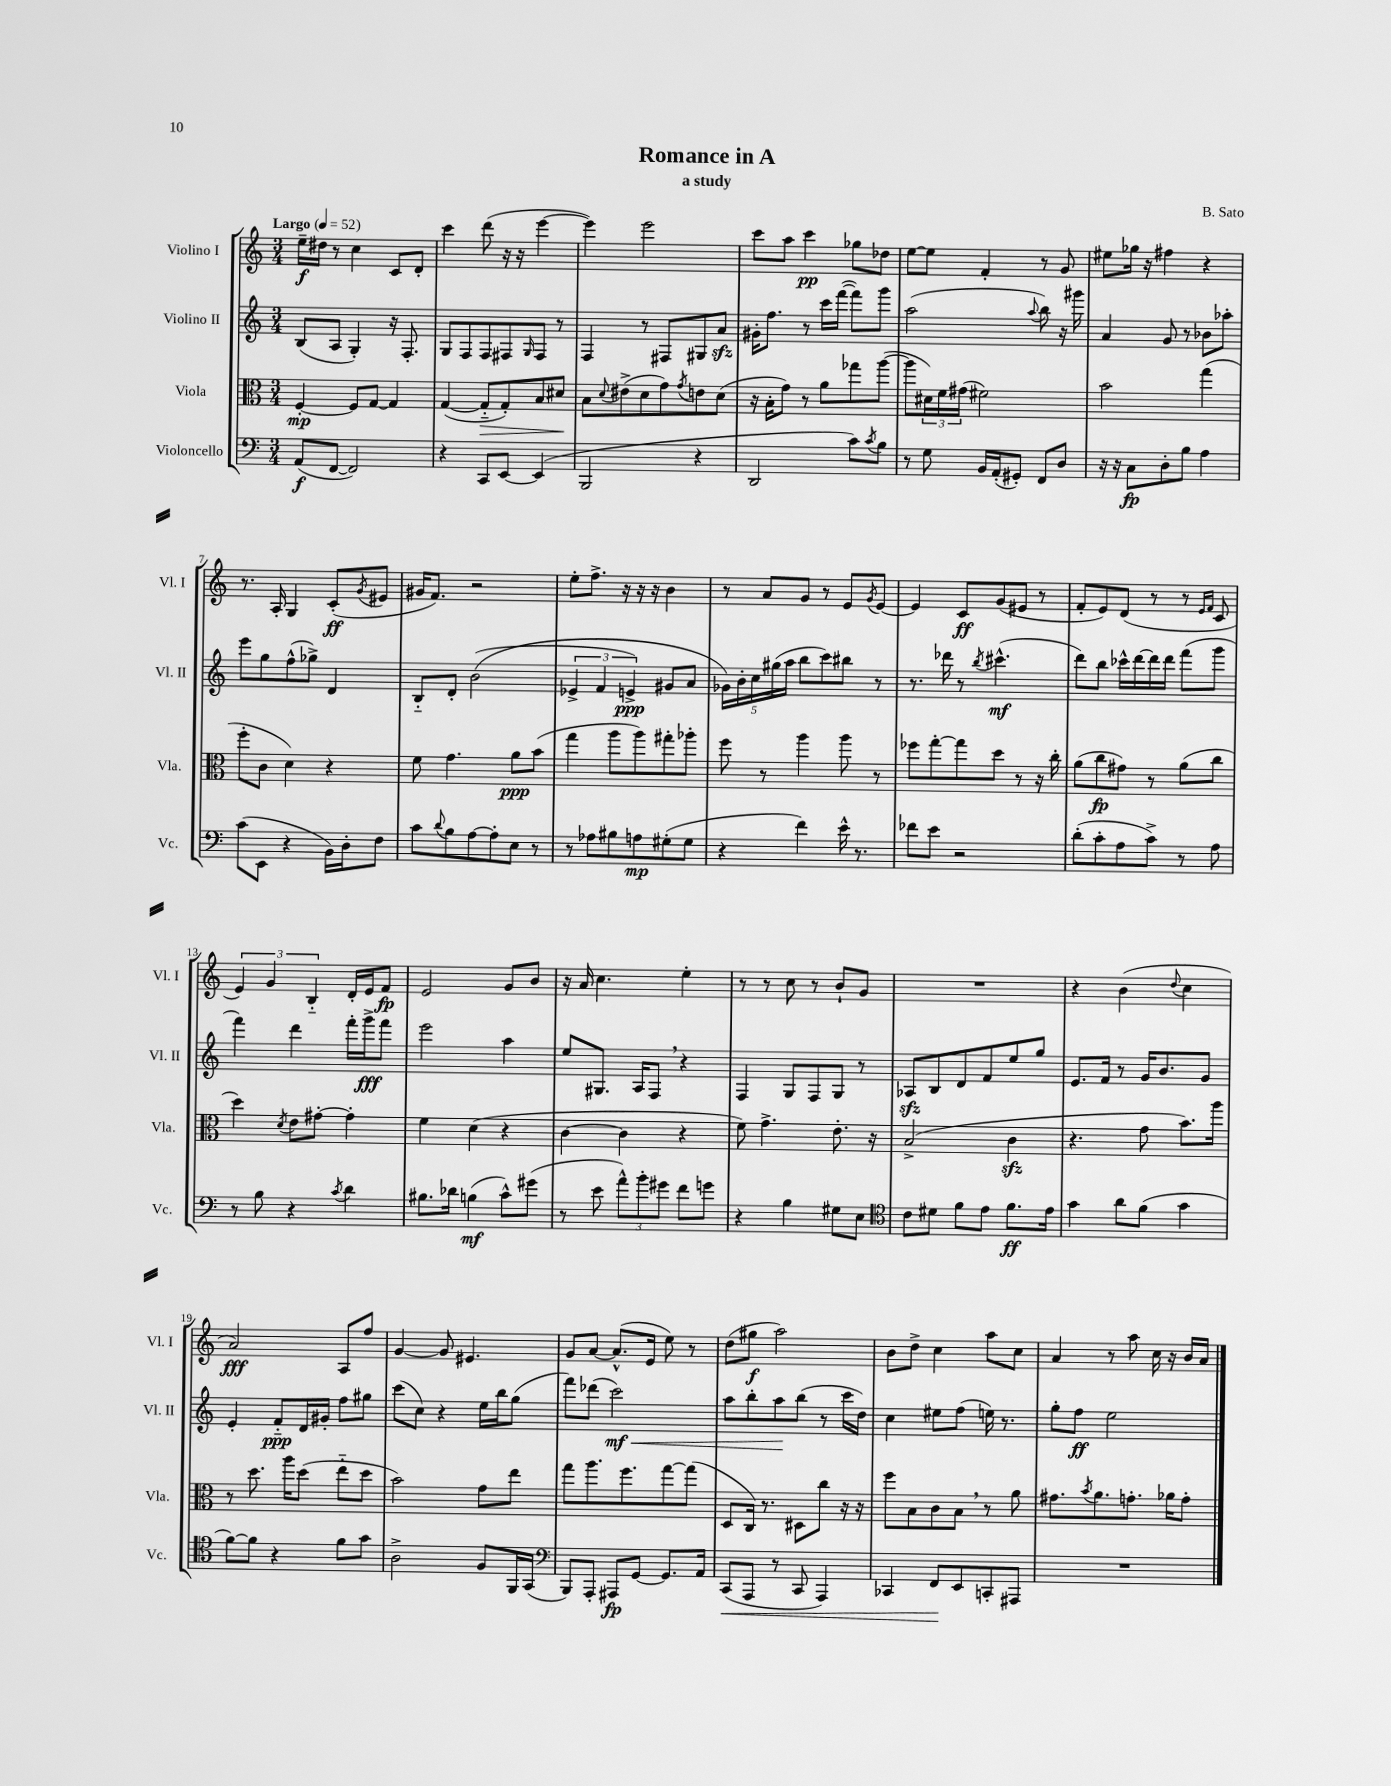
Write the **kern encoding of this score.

**kern	**dynam	**kern	**dynam	**kern	**dynam	**kern	**dynam
*part4	*part4	*part3	*part3	*part2	*part2	*part1	*part1
*staff4	*staff4	*staff3	*staff3	*staff2	*staff2	*staff1	*staff1
*I"Violoncello	*	*I"Viola	*	*I"Violino II	*	*I"Violino I	*
*I'Vc.	*	*I'Vla.	*	*I'Vl. II	*	*I'Vl. I	*
*clefF4	*	*clefC3	*	*clefG2	*	*clefG2	*
*k[]	*	*k[]	*	*k[]	*	*k[]	*
*M3/4	*	*M3/4	*	*M3/4	*	*M3/4	*
*MM52	*	*MM52	*	*MM52	*	*MM52	*
=1	=1	=1	=1	=1	=1	=1	=1
!	!	!	!	!	!	!LO:TX:a:B:t=Largo	!
(8AA/L	f	[4F'/	mp	(8B/L	.	16ee~\LL	f
.	.	.	.	.	.	16dd#X\JJ	.
[8FF/J	.	.	.	8A/J	.	8r	.
2FF/])	.	8F/L]	.	4G'/)	.	4cc\	.
.	.	[8G/J	.	.	.	.	.
.	.	4G/]	.	16r	.	8c/L	.
.	.	.	.	8.F'/	.	.	.
.	.	.	.	.	.	8d'/J	.
=2	=2	=2	=2	=2	=2	=2	=2
4r	.	([4G/	.	8G/L	.	4ccc\	.
.	.	.	.	8F/	.	.	.
!	!	!	!LO:HP:b	!	!	!	!
8CC/L	.	8G/L]	>	8F/	.	(8ddd\	.
[8EE/J	.	8G'/)	.	8F#X/	.	16r	.
.	.	.	.	.	.	16r	.
.	.	.	.	16qqG/	.	.	.
(4EE/]	.	8B/	.	8F#/J	.	[4eee\	.
.	.	8d#X/J	.	8r	.	.	.
.	.	.	]	.	.	.	.
=3	=3	=3	=3	=3	=3	=3	=3
2BBB/	.	8B\L	.	4F/	.	4eee\])	.
.	.	8qqd/	.	.	.	.	.
.	.	(8e#X^\	.	.	.	.	.
.	.	8d\	.	8r	.	2eee\	.
.	.	8g\)	.	8F#X/L	.	.	.
.	.	8qg/	.	.	.	.	.
4r	.	8en\	.	8G#X/	.	.	.
.	.	(8d\J	.	8azz/J	.	.	.
=4	=4	=4	=4	=4	=4	=4	=4
2DD/	.	16r	.	16g#X'\KL	.	8ccc\L	.
.	.	16B'\KL	.	8.ff\J	.	.	.
.	.	8g\J)	.	.	.	8aa\J	.
.	.	8r	.	8r	.	4ccc\	pp
.	.	8a\L	.	16ccc\LL	.	.	.
.	.	.	.	([16fff\JJ	.	.	.
8c\L)	.	8gg-X\	.	8fff\L])	.	8gg-X\L	.
8qc/	.	.	.	.	.	.	.
8B\J	.	([8aa\J	.	8ggg\J	.	8dd-X\J	.
=5	=5	=5	=5	=5	=5	=5	=5
8r	.	8aa\L]	.	(2aa\	.	[8ee\L	.
8G\	.	24d#X\L)	.	.	.	8ee\J]	.
.	.	24f\	.	.	.	.	.
.	.	(24g#X\JJ	.	.	.	.	.
16BB/LL	.	2f#X\)	.	.	.	4f'/	.
(16AA'/J	.	.	.	.	.	.	.
8GG#X'/J)	.	.	.	.	.	.	.
.	.	.	.	8qqaa/	.	.	.
8FF/L	.	.	.	8bb\)	.	8r	.
8D/J	.	.	.	16r	.	8g/	.
.	.	.	.	16ggg#X\	.	.	.
=6	=6	=6	=6	=6	=6	=6	=6
16r	.	2b\	.	4a/	.	8ee#X\L	.
16r	.	.	.	.	.	.	.
8C\L	fp	.	.	.	.	16gg-X\Jk	.
.	.	.	.	.	.	16r	.
8D'\	.	.	.	8g/	.	4ff#X\	.
8B\J	.	.	.	8r	.	.	.
4A\	.	(4gg\	.	8b-X\L	.	4r	.
.	.	.	.	8aa-X'\J	.	.	.
!!LO:LB:g=z
=7	=7	=7	=7	=7	=7	=7	=7
(8c\L	.	8ff'\L	.	8eee\L	.	8.r	.
8EE\J	.	8c\J	.	8gg\	.	.	.
.	.	.	.	.	.	16A'/	.
4r	.	4d\)	.	(8ff^^\	.	4G/	.
.	.	.	.	8gg-X^\J)	.	.	.
16BB\LL)	.	4r	.	4d/	.	(8c'/L	ff
16D'\J	.	.	.	.	.	.	.
.	.	.	.	.	.	8qg/	.
8F\J	.	.	.	.	.	8e#X/J	.
=8	=8	=8	=8	=8	=8	=8	=8
8c\L	.	8f\	.	8B/L	.	16g#X/KL	.
.	.	.	.	.	.	8.f/J)	.
8qqd/	.	.	.	.	.	.	.
8B\	.	4.g\	.	8d'/J	.	.	.
[8A\	.	.	.	((2b\	.	2r	.
8A'\]	.	.	.	.	.	.	.
8E\J	.	8a\L	ppp	.	.	.	.
8r	.	(8b\J	.	.	.	.	.
=9	=9	=9	=9	=9	=9	=9	=9
8r	.	4gg\	.	6e-X^/	.	8ee'\L	.
8A-X\L	.	.	.	.	.	8.ff^\J	.
.	.	.	.	6f/	.	.	.
8B#X\	.	8aa\L	.	.	.	.	.
.	.	.	.	.	.	16r	.
.	.	.	.	6en^/)	ppp	.	.
8An\	mp	8aa\)	.	.	.	16r	.
.	.	.	.	.	.	16r	.
(8G#X'\	.	8gg#X'\	.	8g#X/L	.	4b\	.
8G#\J	.	8aa-X'\J	.	8a/J	.	.	.
=10	=10	=10	=10	=10	=10	=10	=10
4r	.	8ff\	.	20g-X\LL)	.	8r	.
.	.	.	.	20b'\	.	.	.
.	.	.	.	20cc\	.	.	.
.	.	8r	.	.	.	8a/L	.
.	.	.	.	(20gg#X\	.	.	.
.	.	.	.	20aa\JJ	.	.	.
4f\)	.	4aa\	.	8bb\L	.	8g/J	.
.	.	.	.	8ccc\)	.	8r	.
16e^^\	.	8aa\	.	8bb#X\J	.	8e/L	.
8.r	.	.	.	.	.	.	.
.	.	.	.	.	.	8qg/	.
.	.	8r	.	8r	.	[8e/J	.
=11	=11	=11	=11	=11	=11	=11	=11
8f-X\L	.	8ff-X\L	.	8.r	.	4e/]	.
8e\J	.	[8gg'\	.	.	.	.	.
.	.	.	.	16ddd-X\	.	.	.
2r	.	8gg\]	.	8r	.	8c/L	ff
.	.	.	.	8qbb/	.	.	.
.	.	8dd\J	.	(4.ccc#X^^\	mf	(8g/	.
.	.	8r	.	.	.	8e#X/J	.
.	.	16r	.	.	.	8r	.
.	.	16cc'\	.	.	.	.	.
=12	=12	=12	=12	=12	=12	=12	=12
(8d'\L	.	(8a\L	.	8ddd\L)	.	8f'/L	.
8c'\	.	8cc\	fp	8bb\J	.	8e/)	.
8A\	.	8g#X\J)	.	16ccc-X^^\LL	.	(8d/J	.
.	.	.	.	[16ddd\	.	.	.
8c^\J)	.	8r	.	16ddd\]	.	8r	.
.	.	.	.	16ddd\JJ	.	.	.
8r	.	(8a\L	.	(8fff\L	.	8r	.
.	.	.	.	.	.	16qqe/LL	.
.	.	.	.	.	.	16qqf/JJ	.
8A\	.	8cc\J	.	8ggg\J	.	8c/	.
!!LO:LB:g=z
=13	=13	=13	=13	=13	=13	=13	=13
8r	.	4dd\)	.	4fff\)	.	6e/)	.
8B\	.	.	.	.	.	.	.
.	.	.	.	.	.	6g/	.
.	.	8qd/	.	.	.	.	.
4r	.	8e\L	.	4ddd\	.	.	.
.	.	.	.	.	.	6B/	.
.	.	[8g#X'\J	.	.	.	.	.
8qc/	.	.	.	.	.	.	.
4d\	.	4g#'\]	.	16fff'\LL	.	16d'/LL	.
.	.	.	.	16ggg^\J	fff	16e/J	.
.	.	.	.	8fff\J	.	8f/J	fp
=14	=14	=14	=14	=14	=14	=14	=14
8.B#X\L	.	4f\	.	2eee\	.	2e/	.
16d-X\Jk	.	.	.	.	.	.	.
(4Bn\	mf	(4d\	.	.	.	.	.
8c^^\L)	.	4r	.	4aa\	.	8g/L	.
(8g#X\J	.	.	.	.	.	8b/J	.
=15	=15	=15	=15	=15	=15	=15	=15
8r	.	[4c\	.	8ee/L	.	16r	.
.	.	.	.	.	.	16a/	.
8e\	.	.	.	8.G#X/J	.	4.cc\	.
12a^^\L)	.	4c\]	.	.	.	.	.
.	.	.	.	16A/KL	.	.	.
12b'\	.	.	.	.	.	.	.
.	.	.	.	8F,/J	.	.	.
12g#X\J	.	.	.	.	.	.	.
8f\L	.	4r	.	4r	.	4ee'\	.
8gn\J	.	.	.	.	.	.	.
=16	=16	=16	=16	=16	=16	=16	=16
4r	.	8f\)	.	4F/	.	8r	.
.	.	4.g^\	.	.	.	8r	.
4B\	.	.	.	8G/L	.	8cc\	.
.	.	.	.	8F/	.	8r	.
8G#X\L	.	8.e'\	.	8G/J	.	8b`/L	.
8E\J	.	.	.	8r	.	8g/J	.
.	.	16r	.	.	.	.	.
=17	=17	=17	=17	=17	=17	=17	=17
*clefC4	*	*	*	*	*	*	*
8c\L	.	(2B^/	.	8A-Xzz/L	.	2.r	.
8d#X\J	.	.	.	8B/	.	.	.
8f\L	.	.	.	8d/	.	.	.
8e\J	.	.	.	8f/	.	.	.
8.f\L	ff	4czz\	.	8ee/	.	.	.
.	.	.	.	8gg/J	.	.	.
16e\Jk	.	.	.	.	.	.	.
=18	=18	=18	=18	=18	=18	=18	=18
4g\	.	4.r	.	8.e/L	.	4r	.
.	.	.	.	16f/Jk	.	.	.
8a\L	.	.	.	8r	.	(4b\	.
(8f\J	.	8g\	.	16g/KL	.	.	.
.	.	.	.	8.b/	.	.	.
.	.	.	.	.	.	8qqdd/	.
4g\	.	8.b\L)	.	.	.	4cc\	.
.	.	.	.	8g/J	.	.	.
.	.	16aa\Jk	.	.	.	.	.
!!LO:LB:g=z
=19	=19	=19	=19	=19	=19	=19	=19
[8f\L)	.	8r	.	4e'/	.	2a/)	fff
8f\J]	.	8.dd\	.	.	.	.	.
4r	.	.	.	8f/L	ppp	.	.
.	.	16aa\KL	.	.	.	.	.
.	.	(8dd\J	.	16d/L	.	.	.
.	.	.	.	16g#X'/JJ	.	.	.
8f\L	.	8ee\L	.	8ff\L	.	8A/L	.
8g\J	.	8dd\J	.	8gg#X\J	.	8ff/J	.
=20	=20	=20	=20	=20	=20	=20	=20
2A^\	.	2b\)	.	(8ccc\L	.	[4g/	.
.	.	.	.	8cc\J)	.	.	.
.	.	.	.	4r	.	8g/]	.
.	.	.	.	.	.	4.e#X/	.
8F/L	.	8g\L	.	16ee\LL	.	.	.
.	.	.	.	16bb\J	.	.	.
16FF/L	.	8ee\J	.	(8gg\J	.	.	.
(16GG/JJ	.	.	.	.	.	.	.
=21	=21	=21	=21	=21	=21	=21	=21
*clefF4	*	*	*	*	*	*	*
8BBB/L)	.	8gg\L	.	8fff\L)	.	8g/L	.
8AAA'/J	.	8.aa\	.	(8ddd-X\J	.	[8a/J	.
!	!	!	!	!	!LO:HP:b	!	!
8AAA#X/L	fp	.	.	2ccc\)	< mf	(8.a^^/L]	.
.	.	8.ff\	.	.	.	.	.
[8GG/J	.	.	.	.	.	.	.
.	.	.	.	.	.	16e/Jk	.
8.GG/L]	.	[8gg\	.	.	.	8ee\)	.
.	.	(8gg\J]	.	.	.	8r	.
16AA/Jk	.	.	.	.	.	.	.
=22	=22	=22	=22	=22	=22	=22	=22
!	!LO:HP:b	!	!	!	!	!	!
(8CC/L	<	8D/L	.	8aa\L	.	(8dd\L	.
8AAA/J	.	16C/Jk)	.	8bb'\	.	8gg#X\J	f
.	.	8.r	.	.	.	.	.
8r	.	.	.	8aa\	.	2aa\)	.
8CC/	.	8D#X\L	.	(8bb\J	[	.	.
4AAA/)	.	8cc\J	.	8r	.	.	.
.	.	16r	.	16ccc\LL	.	.	.
.	.	16r	.	16dd\JJ)	.	.	.
=23	=23	=23	=23	=23	=23	=23	=23
4CC-X/	.	8ff\L	.	4cc\	.	8b\L	.
.	.	8B\	.	.	.	8dd^\J	.
8FF/L	.	8c\	.	8ee#X\L	.	4cc\	.
8EE/	[	8B,\J	.	(8ff\J	.	.	.
8CCn'/	.	8r	.	16een\)	.	8aa\L	.
.	.	.	.	8.r	.	.	.
8AAA#X/J	.	8a\	.	.	.	8cc\J	.
=24	=24	=24	=24	=24	=24	=24	=24
2.r	.	8.g#X\L	.	8gg'\L	.	4a/	.
.	.	.	.	8ff\J	ff	.	.
.	.	8qb/	.	.	.	.	.
.	.	8.a\	.	.	.	.	.
.	.	.	.	2ee\	.	8r	.
.	.	8.gn'\J	.	.	.	8aa\	.
.	.	.	.	.	.	16cc\	.
.	.	16a-X\KL	.	.	.	16r	.
.	.	8g'\J	.	.	.	16b/LL	.
.	.	.	.	.	.	16a/JJ	.
==	==	==	==	==	==	==	==
*-	*-	*-	*-	*-	*-	*-	*-
